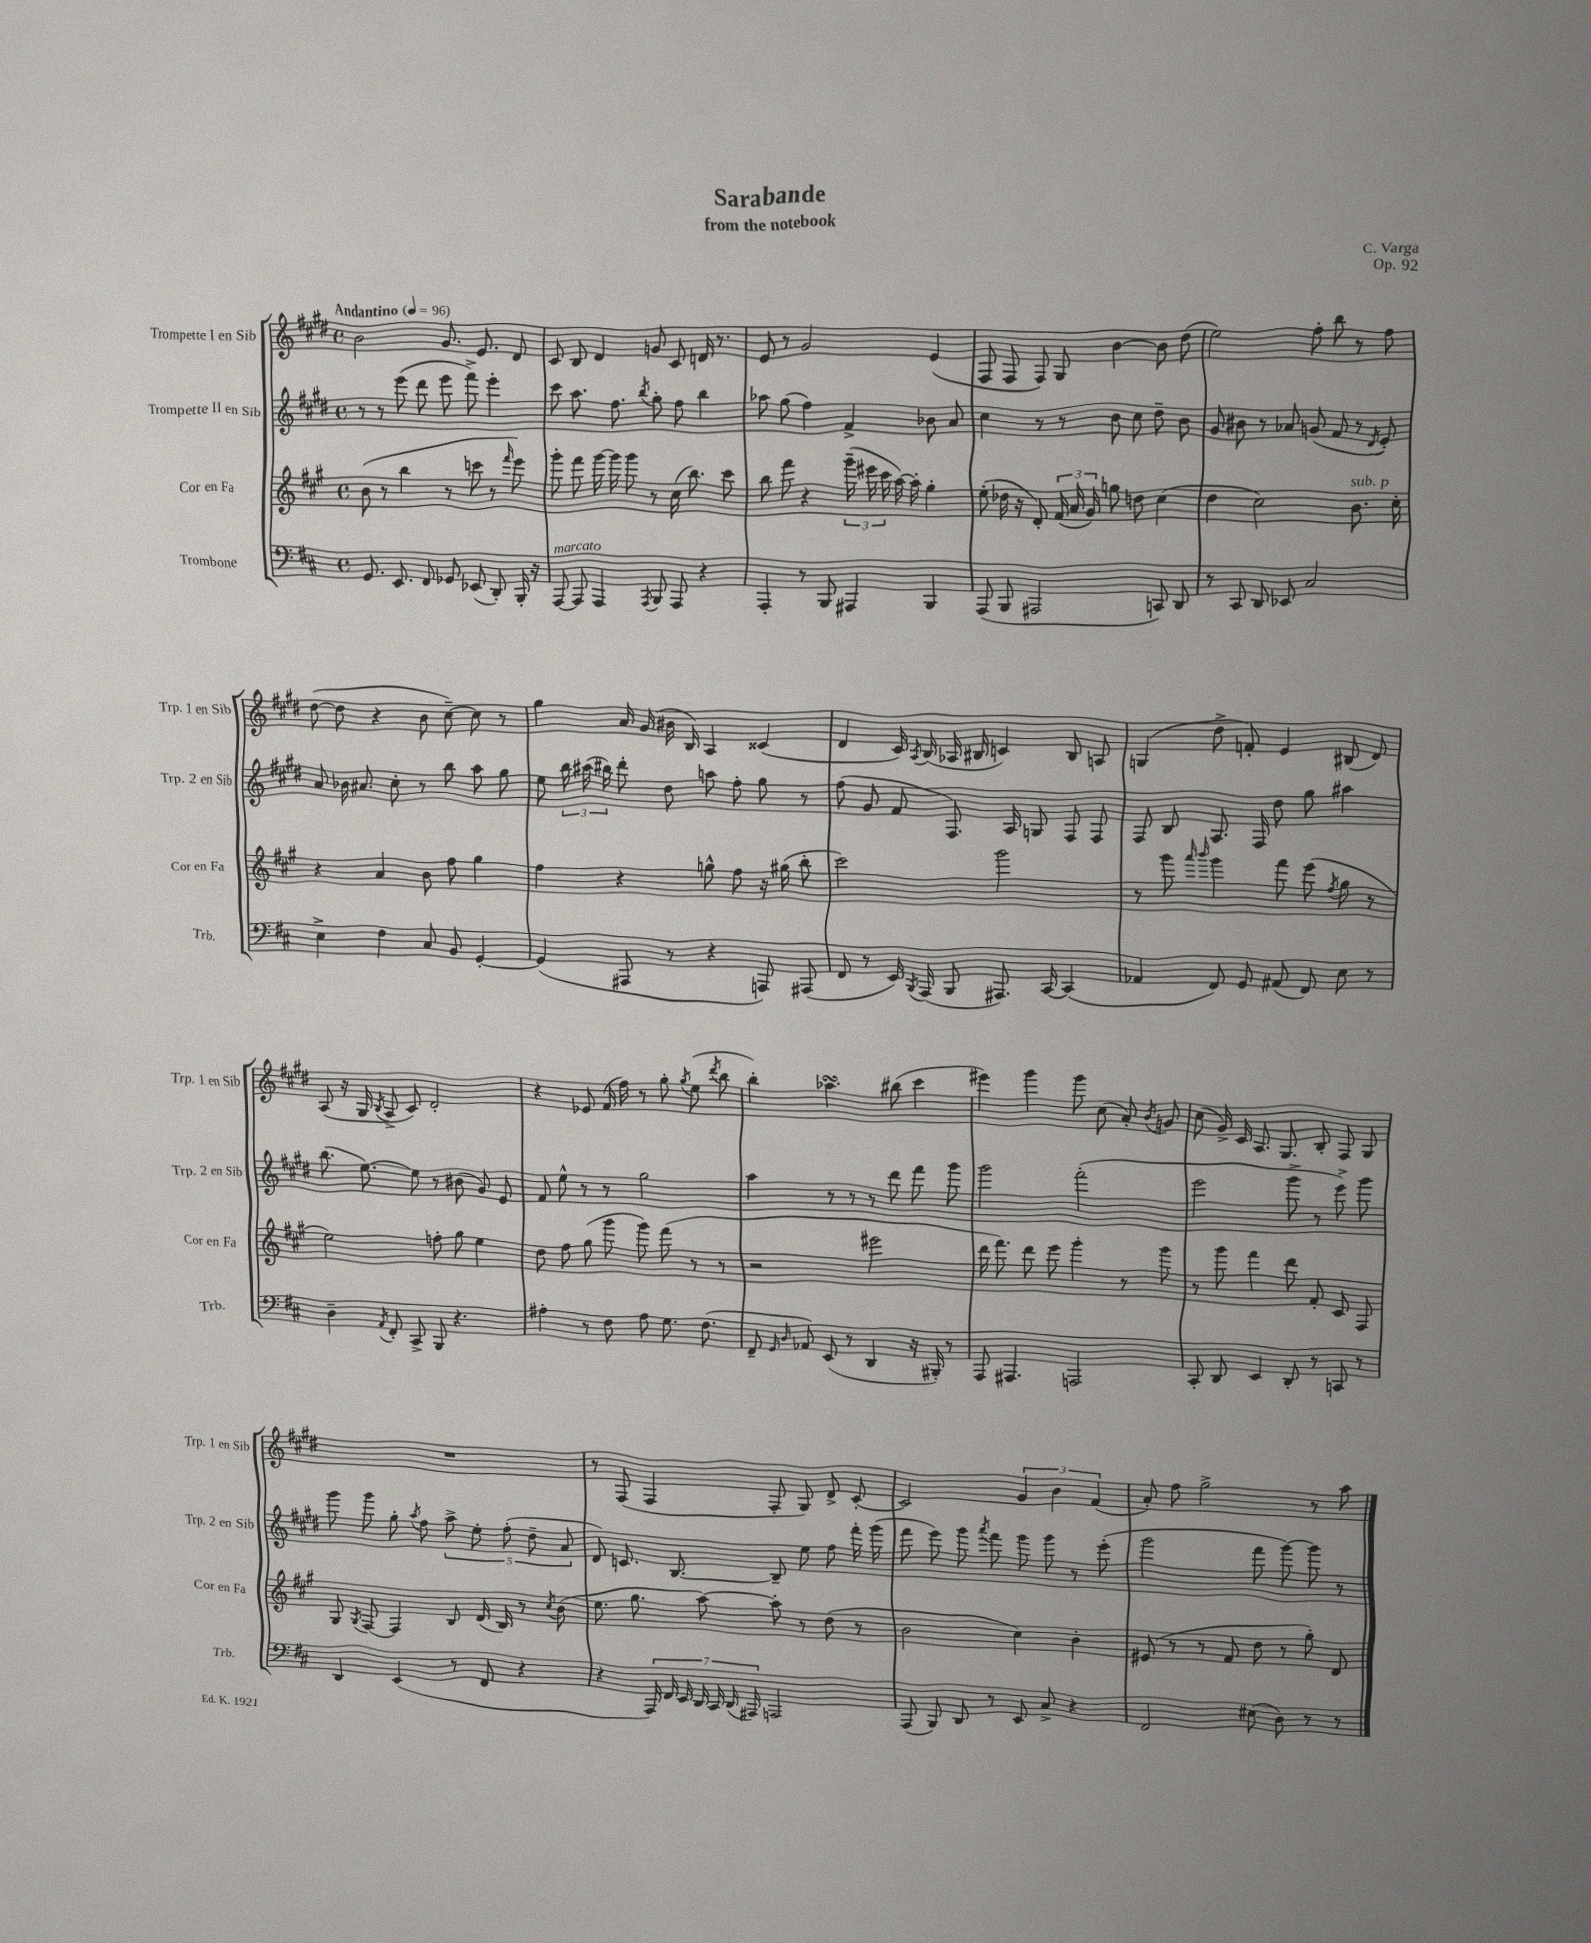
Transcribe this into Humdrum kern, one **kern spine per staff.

**kern	**kern	**kern	**kern
*staff4	*staff3	*staff2	*staff1
*clefF4	*clefG2	*clefG2	*clefG2
*k[f#c#]	*k[f#c#g#]	*k[f#c#g#d#]	*k[f#c#g#d#]
*M4/4	*M4/4	*M4/4	*M4/4
*met(c)	*met(c)	*met(c)	*met(c)
*MM96	*MM96	*MM96	*MM96
8.GG	(8b	8r	2b
.	8r	8r	.
8.EE	.	.	.
.	4bb	(8eee	.
8FF#	.	8ddd#	.
8GG-	8r	8eee	8.g#
(8EE-	8ccc	8fff#^)	.
.	.	.	8.e
8DD')	8r	4eee'	.
.	16qqfff#	.	.
16BBB'	8eee)	.	8d#
16r	.	.	.
=	=	=	=
[8AAA	8ggg#'	8ccc#	8c#
8AAA]	8fff#	8.aa	8B
4AAA	[16ggg#	.	4d#
.	16ggg#]	8.ff#	.
.	8ggg#	.	.
8qAAA	.	8qbb	.
8BBB	8r	8gg#'	8g
8AAA	(16cc#	8ff#	8c#
.	8.bb)	.	.
4r	.	4bb	16d
.	.	.	8.r
.	8ccc#	.	.
=	=	=	=
4AAA'	8bb	8aa-	8e
.	8fff#	(8gg#	8r
8r	4r	4ff#)	2g#
8BBB	.	.	.
4AAA#	(24ggg#~	4f#^	.
.	24eee#	.	.
.	24ccc#	.	.
.	[16aa)	.	.
.	16aa']	.	.
4BBB	4gg#'	8b-	(4e
.	.	8a	.
=	=	=	=
(8AAA	(8ee'	4cc#	8F#
8BBB	16dd-	.	8F#
.	16r	.	.
2AAA#	8d')	8r	8F#)
.	(24f#	8r	8G#
.	24a	.	.
.	24g#)	.	.
.	8gg	8b	[4b
.	8dd	8cc#	.
8CC)	(4cc#	8dd#~	8b]
8DD	.	8b	(8dd#
=	=	=	=
8r	4dd	8g#	2ee)
8CC#	.	8b#	.
8DD	2cc#)	8r	.
8EE-	.	8a-	.
2C#	.	(8g	8ff#'
.	.	8f#	8bb
.	8.b	8r	8r
.	.	8qd#	.
.	.	8e')	8ff#
.	16cc#'	.	.
=	=	=	=
4E^	4r	8a	([8dd#
.	.	16b-	8dd#]
.	.	8.a#	.
4F#	4a	.	4r
.	.	8cc#'	.
8C#	8b	8r	8b
8BB	8ff#	8bb	[8cc#~)
[4GG'	4gg#	8aa	8cc#]
.	.	8gg#	8r
=	=	=	=
(4GG]	4ff#	8ee	4gg#
.	.	24bb	.
.	.	(24aa#	.
.	.	24bb#)	.
8AAA#	4r	8ddd#'	16a
.	.	.	(16g#
8r	.	8dd#	16b#
.	.	.	16B)
4r	8gg^^	8aa	4A
.	8ff#	8ff#'	.
8AAA)	16r	8gg#	(4c##
.	(16gg#	.	.
(8AAA#	8bb'	8r	.
=	=	=	=
8FF#	2ccc#)	(8ff#	4d#
8r	.	8g#	.
16EE)	.	8f#	16c#)
8qBBB	.	.	8qA
(16AAA	.	.	(16B
8BBB	.	8.F#)	16A-
.	.	.	16B#
8.AAA#)	2ggg#	.	4c)
.	.	16A	.
.	.	8G	.
[16CC#	.	.	.
(4CC#]	.	8F#	8B#
.	.	8F#	8A
=	=	=	=
4AA-	8r	8F#	(4G
.	8ggg#	8B	.
.	16qqaaa	.	.
.	16qqbbb	.	.
8FF#)	4ggg#	8.A	8dd#^
8GG	.	.	8f')
.	.	16F#	.
(8AA#	8fff#	8dd#	4e
8FF#)	(8eee	8gg#	.
.	8qff#	.	.
8E	8gg#	4aa#	(8B#
8r	8r	.	8d#)
=	=	=	=
4D~	2ee)	(8.bb	(8A
.	.	.	16r
.	.	[8.ee)	16G#
8qAA	.	.	8qB
8FF#'	.	.	8A^
8CC#^	.	8ee]	8c#)
8BBB	8ff'	8r	2d#'
4.r	8gg#	(8b#	.
.	4ee	8g#)	.
.	.	8e	.
=	=	=	=
4A#'	8dd	8f#	4r
.	8ff#	8ee^^	.
8r	(8gg#	8r	8e-
8F#	8ggg#	8r	(16f#
.	.	.	16ff#)
8A#	8ggg#)	2gg#	8r
8.G	(8fff#	.	8gg#'
.	.	.	8qgg#
.	8r	.	(8ee
(8.F#	.	.	.
.	.	.	8qddd#
.	8r	.	8bb
=	=	=	=
8FF#~	2r	4aa	4bb')
16qqGG	.	.	.
16qqD	.	.	.
8AA-)	.	.	.
(8EE	.	8r	4.aa-
8r	.	8r	.
4DD	2eee#	8r	.
.	.	8ddd#	(8bb#
16r	.	8fff#	4ccc#
16BBB#')	.	.	.
8r	.	8ggg#	.
=	=	=	=
8AAA	16ddd	2ggg#	4eee#)
.	8.fff#)	.	.
4.AAA#	.	.	.
.	8ddd	.	4ggg#
.	8eee	.	.
2AAA	4ggg#'	(2fff#'	8ggg#
.	.	.	(8cc#
.	8r	.	8a')
.	.	.	8qb
.	8ggg#	.	8g
=	=	=	=
8CC#'	8r	2eee	(8cc#
8DD	8ggg#	.	16g#^)
.	.	.	16c#
4EE	4fff#	.	8.A
.	.	.	8.G#
8DD'	8ddd	8ggg#^	.
8r	8f#'	8r	8B'
8CC	8c#	8eee^)	8F#
8r	8F#	8ggg#	8G#
=	=	=	=
4DD	8G#	8ggg#	1r
.	8qG#	.	.
.	[8F#	8ggg#	.
(4EE	4F#]	8gg#'	.
.	.	8qaa	.
.	.	8ff#	.
8r	8B	10aa^	.
.	.	10ee'	.
8FF#	(16d	.	.
.	16B)	.	.
.	.	(10ff#'	.
4r	8r	.	.
.	.	10dd#~	.
.	8qcc#	.	.
.	(8b	.	.
.	.	10a	.
=	=	=	=
4r	8.ee	8d#)	8r
.	.	8.c	(8F#
.	8.gg#	.	.
28AAA)	.	.	4F#
28FF#	.	.	.
.	.	[8.B	.
28EE	.	.	.
28DD	.	.	.
.	[8aa)	.	.
28CC#	.	.	.
(28DD	.	.	.
28AAA#)	.	.	.
2AAA	8aa']	8B~]	8F#'
.	8r	8ee	8G#)
.	(8dd	8ff#	8d#^
.	8r	16fff#'	[8c#'
.	.	(16ggg#	.
=	=	=	=
(8AAA	2b	8fff#	2c#]
8BBB)	.	8eee)	.
8DD	.	8ggg#	.
.	.	8qaaa	.
8r	.	8fff#	.
8EE	4cc#)	8ggg#	6g#
8C#^	.	8ggg#	.
.	.	.	6b
4r	4b'	8r	.
.	.	.	(6f#
.	.	(8eee'	.
=	=	=	=
2FF#	(8e#	2ggg#	8a')
.	8r	.	8ff#
.	8r	.	2gg#^
.	8f#	.	.
(8E#	8dd	8fff#	.
8D)	8r	[8ggg#)	.
8r	8gg#')	8ggg#]	8r
8r	8d	8r	8aa
==	==	==	==
*-	*-	*-	*-
